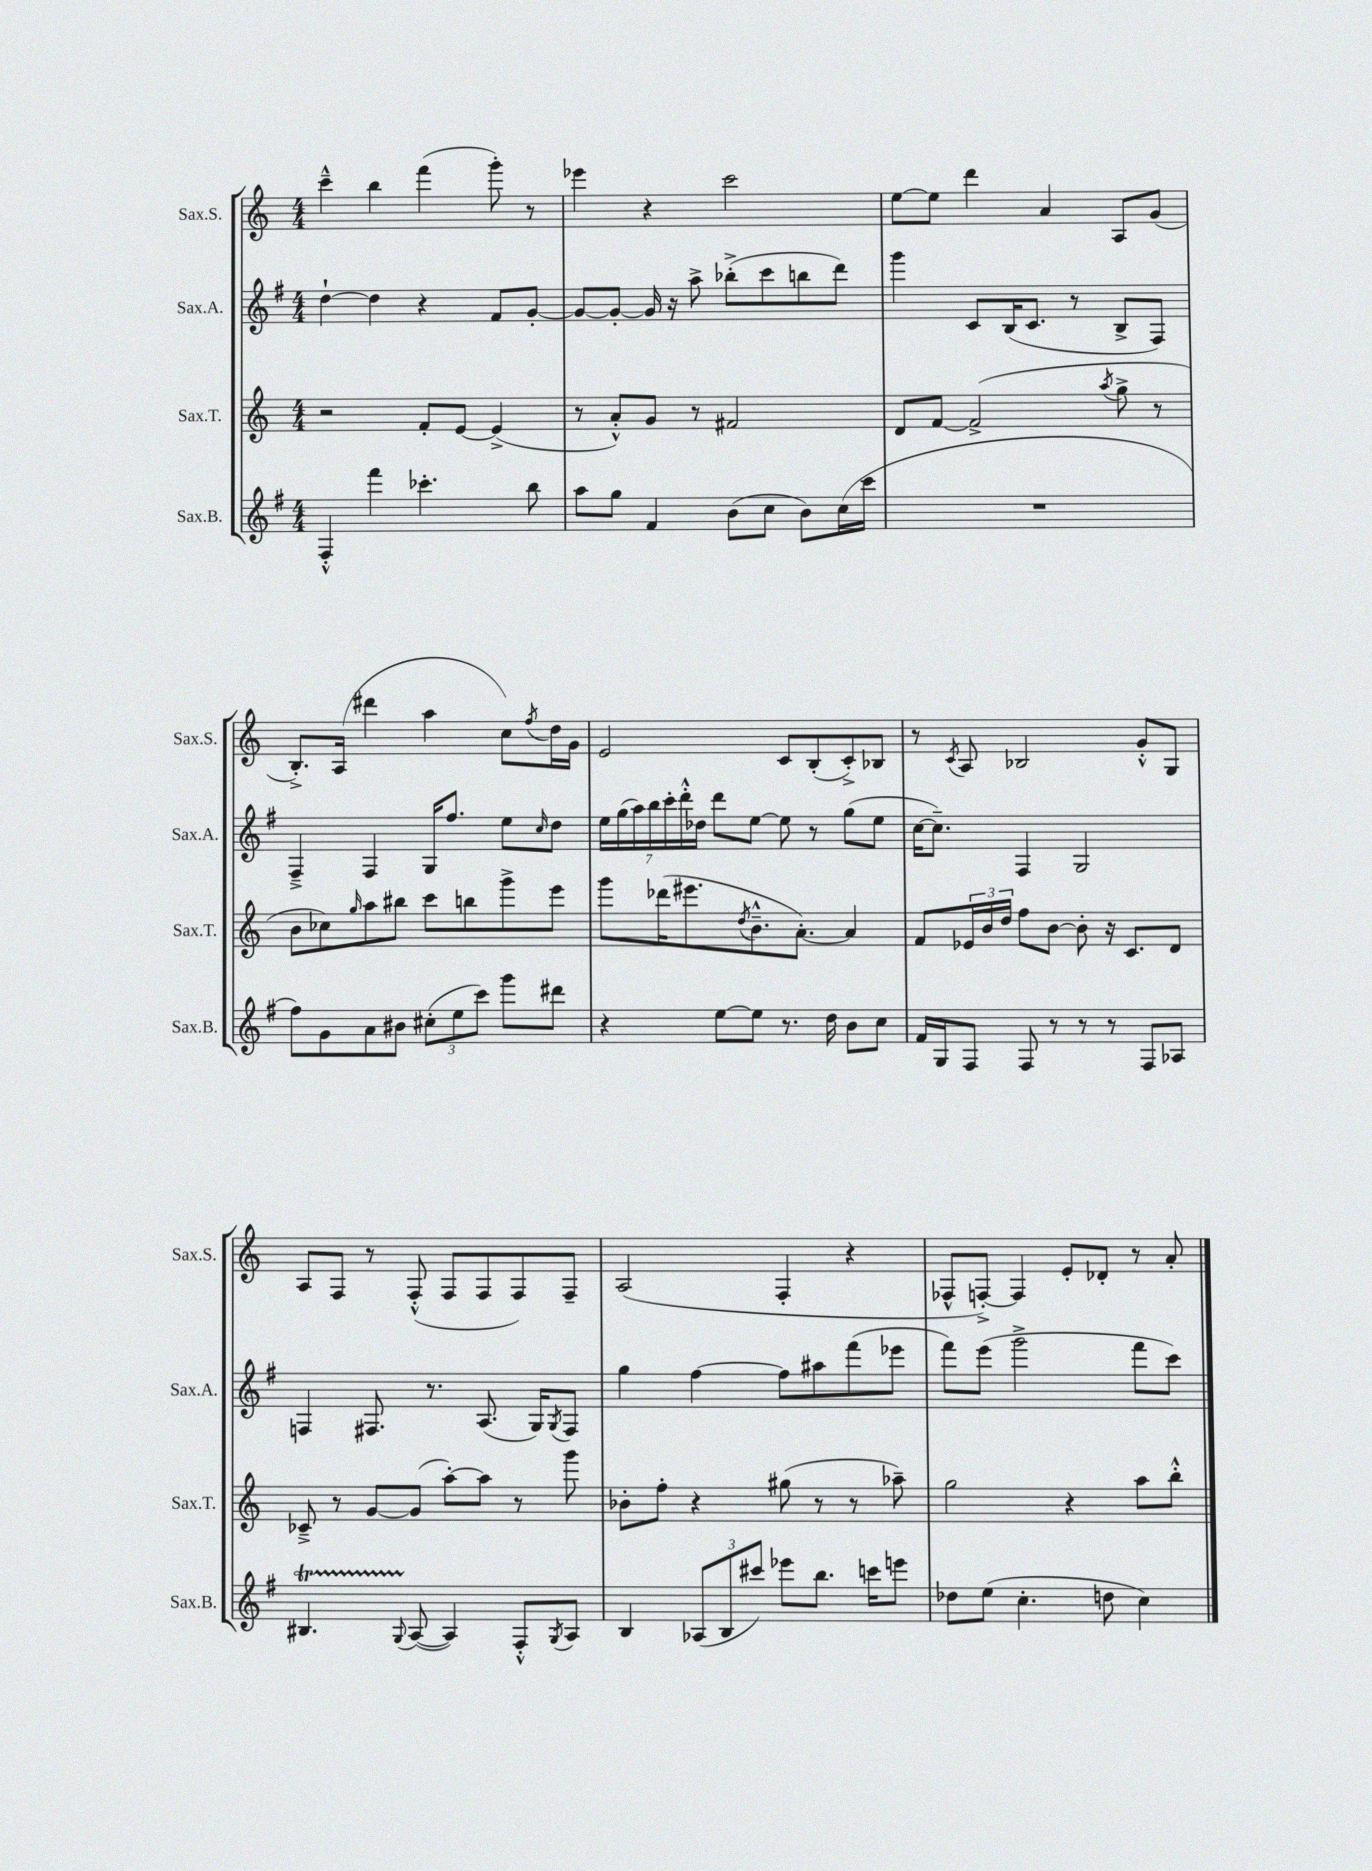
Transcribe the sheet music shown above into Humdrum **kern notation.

**kern	**kern	**kern	**kern
*part4	*part3	*part2	*part1
*staff4	*staff3	*staff2	*staff1
*I"Sax.B.	*I"Sax.T.	*I"Sax.A.	*I"Sax.S.
*I'Sax.B.	*I'Sax.T.	*I'Sax.A.	*I'Sax.S.
*clefG2	*clefG2	*clefG2	*clefG2
*k[f#]	*k[]	*k[f#]	*k[]
*M4/4	*M4/4	*M4/4	*M4/4
=134	=134	=134	=134
4F#'^^/	2r	[4dd`\	4ccc~^^\
4fff#\	.	4dd\]	4bb\
4.ccc-X'\	8f'/L	4r	(4fff\
.	[8e/J	.	.
.	(4e^/]	8f#/L	8ggg'\)
8bb\	.	[8g'/J	8r
=135	=135	=135	=135
8aa\L	8r	8g/L_	4eee-X\
8gg\J	8a'^^/L)	8g'/J_	.
4f#/	8g/J	16g/]	4r
.	.	16r	.
.	8r	8aa^\	.
(8b\L	2f#X/	(8bb-X'^\L	2ccc\
8cc\J	.	8ccc\	.
8b\L)	.	8bbn\	.
(16cc\L	.	8ddd\J)	.
16ccc\JJ	.	.	.
=136	=136	=136	=136
1r	8d/L	4ggg\	[8ee\L
.	[8f/J	.	8ee\J]
.	(2f^/]	8c/L	4ddd\
.	.	(16B/K	.
.	.	8.c/J	.
.	.	.	4a/
.	.	8r	.
.	8qaa/	.	.
.	8gg^\	8B^/L	8A/L
.	8r	8F#/J)	(8g/J
!!LO:LB:g=z
=137	=137	=137	=137
8ff#\L)	8b\L	4F#~^/	8.B'^/L)
8g\	8cc-X\)	.	.
.	.	.	(16A/Jk
.	16qqgg/	.	.
8a\	8aa\	4F#/	4ddd#X\
8b#X\J	8bb#X\J	.	.
(12cc#X'\L	8ccc\L	16G/KL	4aa\
.	.	8.ff#/J	.
12ee\	.	.	.
.	8bbn\	.	.
12ccc\J)	.	.	.
8ggg\L	8ggg^\	8ee\L	8cc\L)
.	.	16qqcc/	8qff/
8ddd#X\J	8eee\J	8dd\J	16dd\L
.	.	.	16g\JJ
=138	=138	=138	=138
4r	8ggg\L	28ee\LL	2e/
.	.	(28gg\	.
.	.	28aa\)	.
.	.	28bb\	.
.	(16ddd-X\K	.	.
.	.	28ccc'\	.
.	.	28ddd'^^\	.
.	8.eee#X\	.	.
.	.	28dd-X\JJ	.
[8ee\L	.	8ddd\L	.
.	8qdd/	.	.
8ee\J]	8.b~^^\	[8ee\J	.
8.r	.	8ee\]	8c/L
.	[8.a'\J)	.	.
.	.	8r	(8B'/
16dd\	.	.	.
8b\L	4a/]	(8gg\L	8c'^/)
8cc\J	.	8ee\J	8B-X/J
=139	=139	=139	=139
16f#/LL	8f/L	[16cc\KL	8r
16G/J	.	8.cc~\J])	.
.	.	.	8qc/
8F#/J	24e-X/L	.	8A/
.	24b/	.	.
.	24dd/JJ	.	.
8F#/	8ff\L	4F#/	2B-X/
8r	[8b\J	.	.
8r	8b'\]	2G/	.
8r	16r	.	.
.	8.c/L	.	.
8F#/L	.	.	8g'^^/L
8A-X/J	8d/J	.	8G/J
!!LO:LB:g=z
=140	=140	=140	=140
4.B#Xt/	8c-X~^/	4Fn/	8A/L
.	8r	.	8F/J
.	[8g/L	8.F#X/	8r
8qqG/	.	.	.
([8A/	(8g/J]	.	(8F'^^/
.	.	8.r	.
4A/])	[8aa'\L)	.	8F/L
.	8aa\J]	(8.A/	8F/
8F#'^^/L	8r	.	8F/)
.	.	16G/KL)	.
8qG/	.	8qG/	.
8A/J	8ggg\	8F#/J	8F~/J
=141	=141	=141	=141
4B/	8b-X'\L	4gg\	(2A/
.	8ff'\J	.	.
(12A-X/L	4r	[4ff#\	.
12B/	.	.	.
12ccc#X/J)	.	.	.
8eee-X\L	(8gg#X\	8ff#\L]	4F'/
8.bb\J	8r	8aa#X\	.
.	8r	(8fff#\	4r
16cccn\KL	.	.	.
8eeen\J	8aa-X~\)	8eee-X\J	.
=142	=142	=142	=142
8dd-X\L	2gg\	8fff#\L)	8F-X^^/L
(8ee\J	.	(8eee\J	[8Fn'^/J)
4.cc'\	.	2ggg^\	4F/]
.	4r	.	8e'/L
8ddn\	.	.	8d-X'/J
4cc\)	8aa\L	8fff#\L	8r
.	8bb'^^\J	8ccc\J)	8a'/
==	==	==	==
*-	*-	*-	*-
